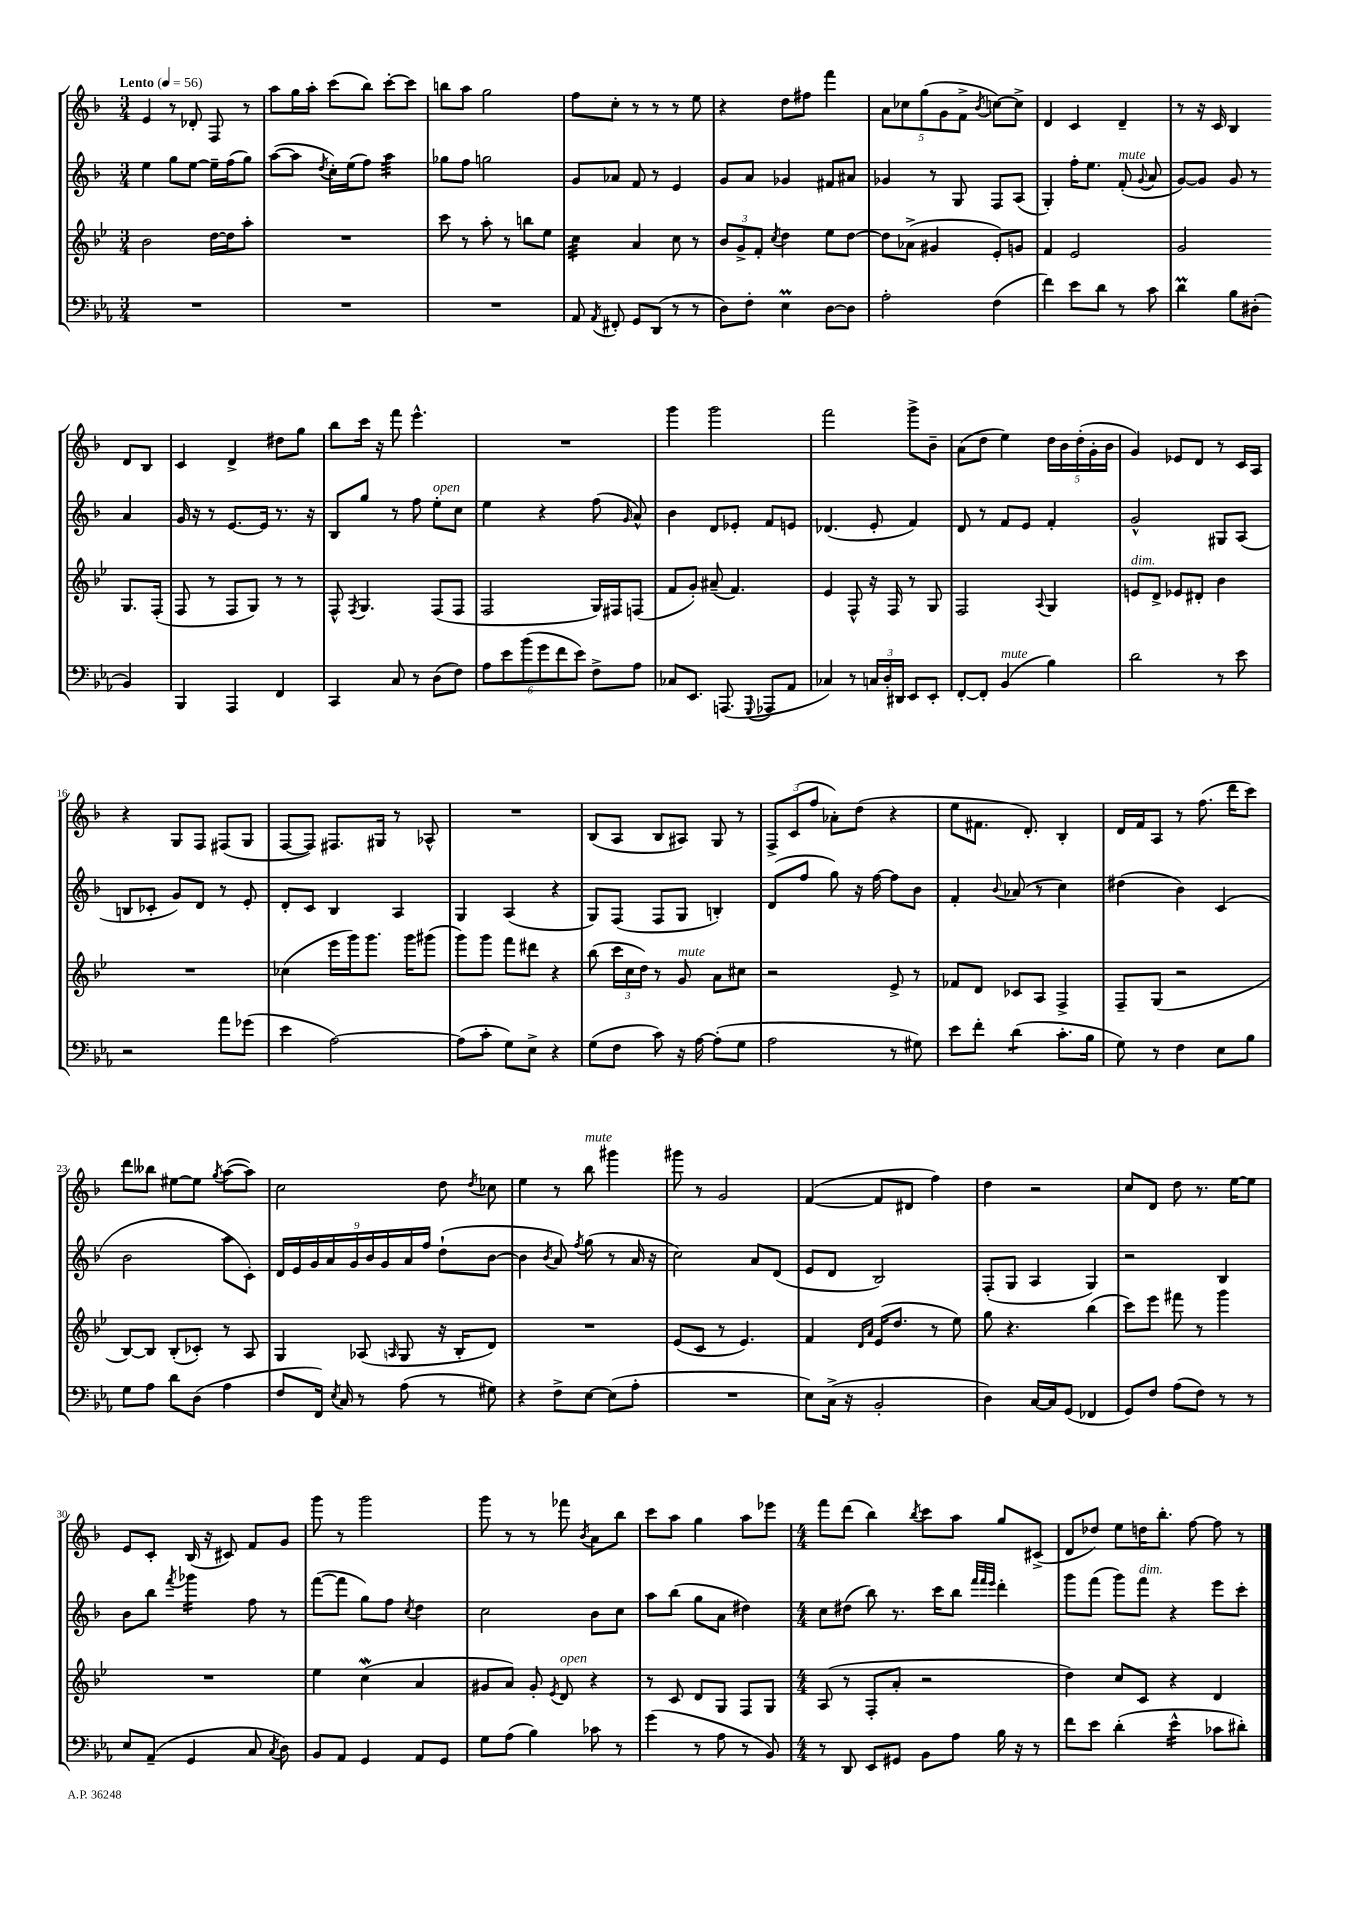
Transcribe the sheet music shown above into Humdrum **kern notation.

**kern	**kern	**kern	**kern
*staff4	*staff3	*staff2	*staff1
*clefF4	*clefG2	*clefG2	*clefG2
*k[b-e-a-]	*k[b-e-]	*k[b-]	*k[b-]
*M3/4	*M3/4	*M3/4	*M3/4
*MM56	*MM56	*MM56	*MM56
2.r	2b-	4ee	4e
.	.	8gg	8r
.	.	[8ee	8d-'
.	[16dd	16ee~]	8F
.	16dd]	(16ff	.
.	8aa'	8gg)	8r
=	=	=	=
2.r	2.r	([8aa	8aa
.	.	8aa]	16gg
.	.	.	16aa'
.	.	8qdd	.
.	.	16cc')	(8ccc
.	.	(16ee	.
.	.	8ff)	8bb-)
.	.	4aa	[8ccc'
.	.	.	8ccc]
=	=	=	=
2.r	8ccc	8gg-	8bb
.	8r	8ff	8aa
.	8aa'	2gg	2gg
.	8r	.	.
.	8bb	.	.
.	8ee-	.	.
=	=	=	=
8AA-	4cc	8g	8ff
8qAA-	.	.	.
8FF#'	.	8a-	8cc'
8GG	4a	8f	8r
(8DD	.	8r	8r
8r	8cc	4e	8r
8r	8r	.	8ee
=	=	=	=
8D)	12b-	8g	4r
.	12g^	.	.
8F'	.	8a	.
.	12f'	.	.
.	8qcc	.	.
4E-	4dd	4g-	8dd
.	.	.	8ff#
[8D	8ee-	8f#	4fff
8D]	[8dd	8a#	.
=	=	=	=
2A-'	8dd]	4g-	10a
.	.	.	10cc-
.	(8a-^	.	.
.	.	.	(10gg
.	4g#	8r	.
.	.	.	10g
.	.	8G	.
.	.	.	10f^
.	.	.	8qb-
(4F	8e-')	8F	[8cc)
.	8g	(8A	8cc^]
=	=	=	=
4f)	4f	4G')	4d
8e-	2e-	16ff'	4c
.	.	8.ee	.
8d	.	.	.
8r	.	(8f'	4d~
.	.	8qqg	.
8c	.	8a	.
=	=	=	=
4d	2g	[8g)	8r
.	.	8g]	16r
.	.	.	16c
8B-	.	8g	4B-
(8D#'	.	8r	.
4BB-)	8.G	4a	8d
.	.	.	8B-
.	(16F'	.	.
=	=	=	=
4BBB-	8F	16g	4c
.	.	16r	.
.	8r	8r	.
4AAA-	8F	[8.e	4d^
.	8G)	.	.
.	.	16e]	.
4FF	8r	8.r	8dd#
.	8r	.	8gg
.	.	16r	.
=	=	=	=
4CC	8F^^	8B-	8bb-
.	8qF	.	.
.	4.G	8gg	16ccc
.	.	.	16r
8C	.	8r	8fff
8r	.	8ff	4.eee^^
(8D	(8F	8ee'	.
8F)	8F	8cc	.
=	=	=	=
12A-	2F	4ee	2.r
12e-	.	.	.
(12b-	.	.	.
12g	.	4r	.
12f	.	.	.
12e-)	.	.	.
8F^	16G)	(8ff	.
.	16F#	.	.
.	.	16qqg	.
8A-	(8F	8a^^)	.
=	=	=	=
8C-	8f	4b-	4ggg
8.EE-	8g')	.	.
.	(8a#~	8d	2ggg
(8.AAA	.	.	.
.	4.f)	8e-'	.
8qqGGG	.	.	.
8AAA-	.	8f	.
8AA-	.	8e	.
=	=	=	=
4C-)	4e-	(4.d-	2fff
8r	8F^^	.	.
24C	16r	8e'	.
24D'	.	.	.
.	16F	.	.
24DD#	.	.	.
8EE-	8r	4f)	8ggg^
8EE-'	8G	.	8b-~
=	=	=	=
[8FF'	2F	8d	(8a
8FF']	.	8r	8dd
(4BB-	.	8f	4ee)
.	.	8e	.
.	8qqA	.	.
4B-)	4G	4f'	20dd
.	.	.	20b-
.	.	.	(20dd'
.	.	.	20g'
.	.	.	20b-
=	=	=	=
2d	8e	2g^^	4g)
.	8d^	.	.
.	8e-	.	8e-
.	8d#'	.	8d
8r	4b-	8G#	8r
8e-	.	(8A	16c
.	.	.	16A
=	=	=	=
2r	2.r	8B	4r
.	.	8c-'	.
.	.	8g)	8G
.	.	8d	8F
8a-	.	8r	(8F#
(8g-	.	8e'	8G
=	=	=	=
4e-	(4cc-	8d'	[8F
.	.	8c	8F])
[2A-)	16eee-	4B-	8.F#
.	16ggg)	.	.
.	8.ggg	.	.
.	.	.	16G#
.	.	4A	8r
.	16ggg	.	.
.	(8ggg#	.	8A-^^
=	=	=	=
(8A-]	8ggg)	4G	2.r
8c'	8ggg	.	.
8G)	8fff	(4A	.
8E-^	8ddd#	.	.
4r	4r	4r	.
=	=	=	=
(8G	(8bb-	8G)	(8B-
8F	24ccc	(8F	8A
.	24cc	.	.
.	24dd)	.	.
8c)	8r	8F	8B-
16r	8g	8G	8A#)
[16A-	.	.	.
(8A-']	8a	4B')	8G
8G	8cc#	.	8r
=	=	=	=
2A-	2r	(8d	12F^
.	.	.	(12c
.	.	8ff	.
.	.	.	12ff
.	.	8gg)	8a-')
.	.	16r	(8dd
.	.	[16ff	.
8r	8e-^	8ff]	4r
8G#)	8r	8b-	.
=	=	=	=
8e-	8f-	4f'	8ee
8f'	8d	.	8.f#
.	.	8qqb-	.
(4d	8c-	(8a-	.
.	.	.	8.d')
.	8A	8r	.
8.c'	4F^	4cc)	4B-'
16B-	.	.	.
=	=	=	=
8G)	8F~	(4dd#	16d
.	.	.	16f
8r	(8G	.	8A
4F	2r	4b-)	8r
.	.	.	(8.ff
8E-	.	(4c	.
.	.	.	16ddd
8B-	.	.	8ccc)
=	=	=	=
8G	[8B-)	2b-	8ddd
8A-	8B-]	.	8bb--
8d	(8B-'	.	[8ee#
(8D	8c-')	.	8ee#]
.	.	.	8qgg
4A-	8r	8aa	([8aa
.	8A	8c')	8aa])
=	=	=	=
8F	4G	18d	2cc
.	.	18e	.
.	.	18g	.
16FF)	.	.	.
.	.	18a	.
8qE-	.	.	.
16C	.	.	.
.	.	18g	.
8r	(8A-	.	.
.	.	18b-	.
.	.	18g	.
.	16qqA	.	.
(8A-	8G	.	.
.	.	18a	.
.	.	18ff	.
8r	16r	(8dd`	8dd
.	16B-'	.	.
.	.	.	8qdd
8G#)	8d)	[8b-	8cc-
=	=	=	=
4r	2.r	4b-]	4ee
.	.	8qb-	.
8F^	.	8a)	8r
.	.	8qff	.
[8E-	.	(8gg	8bb-
(8E-]	.	8r	4ggg#
8A-'	.	16a	.
.	.	16r	.
=	=	=	=
2.r	(8e-	2cc)	8ggg#
.	8c	.	8r
.	8r	.	2g
.	4.e-)	.	.
.	.	8a	.
.	.	(8d	.
=	=	=	=
8E-)	4f	8e	([4f
(16C^	.	8d	.
16r	.	.	.
.	16qqd	.	.
.	16qqa	.	.
2BB-'	(16e-	2B-)	8f]
.	8.dd	.	.
.	.	.	8d#
.	8r	.	4ff)
.	8ee-)	.	.
=	=	=	=
4D)	8gg	(8F'	4dd
.	4.r	8G	.
[16C	.	4A	2r
16C]	.	.	.
(8GG	.	.	.
4FF-	(4bb-	4G)	.
=	=	=	=
8GG)	8ccc)	2r	8cc
8F	8eee-	.	8d
(8A-	8fff#	.	8dd
8F)	8r	.	8.r
8r	4ggg	4B-	.
.	.	.	[16ee
8r	.	.	8ee]
=	=	=	=
8E-	2.r	8b-	8e
(8AA-~	.	8bb-	8c'
.	.	8qfff	.
4GG	.	4ggg-	(16B-
.	.	.	16r
.	.	.	8c#)
8C	.	8ff	8f
8qC	.	.	.
8D)	.	8r	8g
=	=	=	=
8BB-	4ee-	([8fff	8ggg
8AA-	.	8fff]	8r
4GG	(4cc	8gg)	2ggg
.	.	8ff	.
.	.	8qcc	.
8AA-	4a	4dd	.
8GG	.	.	.
=	=	=	=
8G	8g#	2cc	8ggg
(8A-	8a)	.	8r
4B-)	8g#'	.	8r
.	8qe-	.	.
.	8d	.	8fff-
.	.	.	8qb-
8c-	4r	8b-	8a
8r	.	8cc	8bb-
=	=	=	=
(4g	8r	8aa	8ccc
.	8c	(8bb-	8aa
8r	8d	8gg	4gg
8A-	8G	8a	.
8r	8F	4dd#)	8aa
8BB-)	8G	.	8eee-
=	=	=	=
*M4/4	*M4/4	*M4/4	*M4/4
8r	(8A	8cc	8fff
8DD	8r	(8dd#	(8ddd
8EE-	8F'	8bb-)	4bb-)
8GG#	8a'	8.r	.
.	.	.	8qbb-
8BB-	2r	.	8ccc
.	.	16ccc	.
8A-	.	8bb-	8aa
.	.	32qqfff	.
.	.	32qqfff	.
.	.	32qqeee	.
16B-	.	4ddd'	8gg
16r	.	.	.
8r	.	.	(8c#^
=	=	=	=
8f	4dd)	8ggg	8d
8e-	.	(8fff	8dd-)
(4d'	8cc	8ggg)	8ee
.	8c	8fff	16dd
.	.	.	8.bb-'
4e-^^	4r	4r	.
.	.	.	[8ff
8c-	4d	8eee	8ff]
8d#')	.	8ccc'	8r
==	==	==	==
*-	*-	*-	*-
